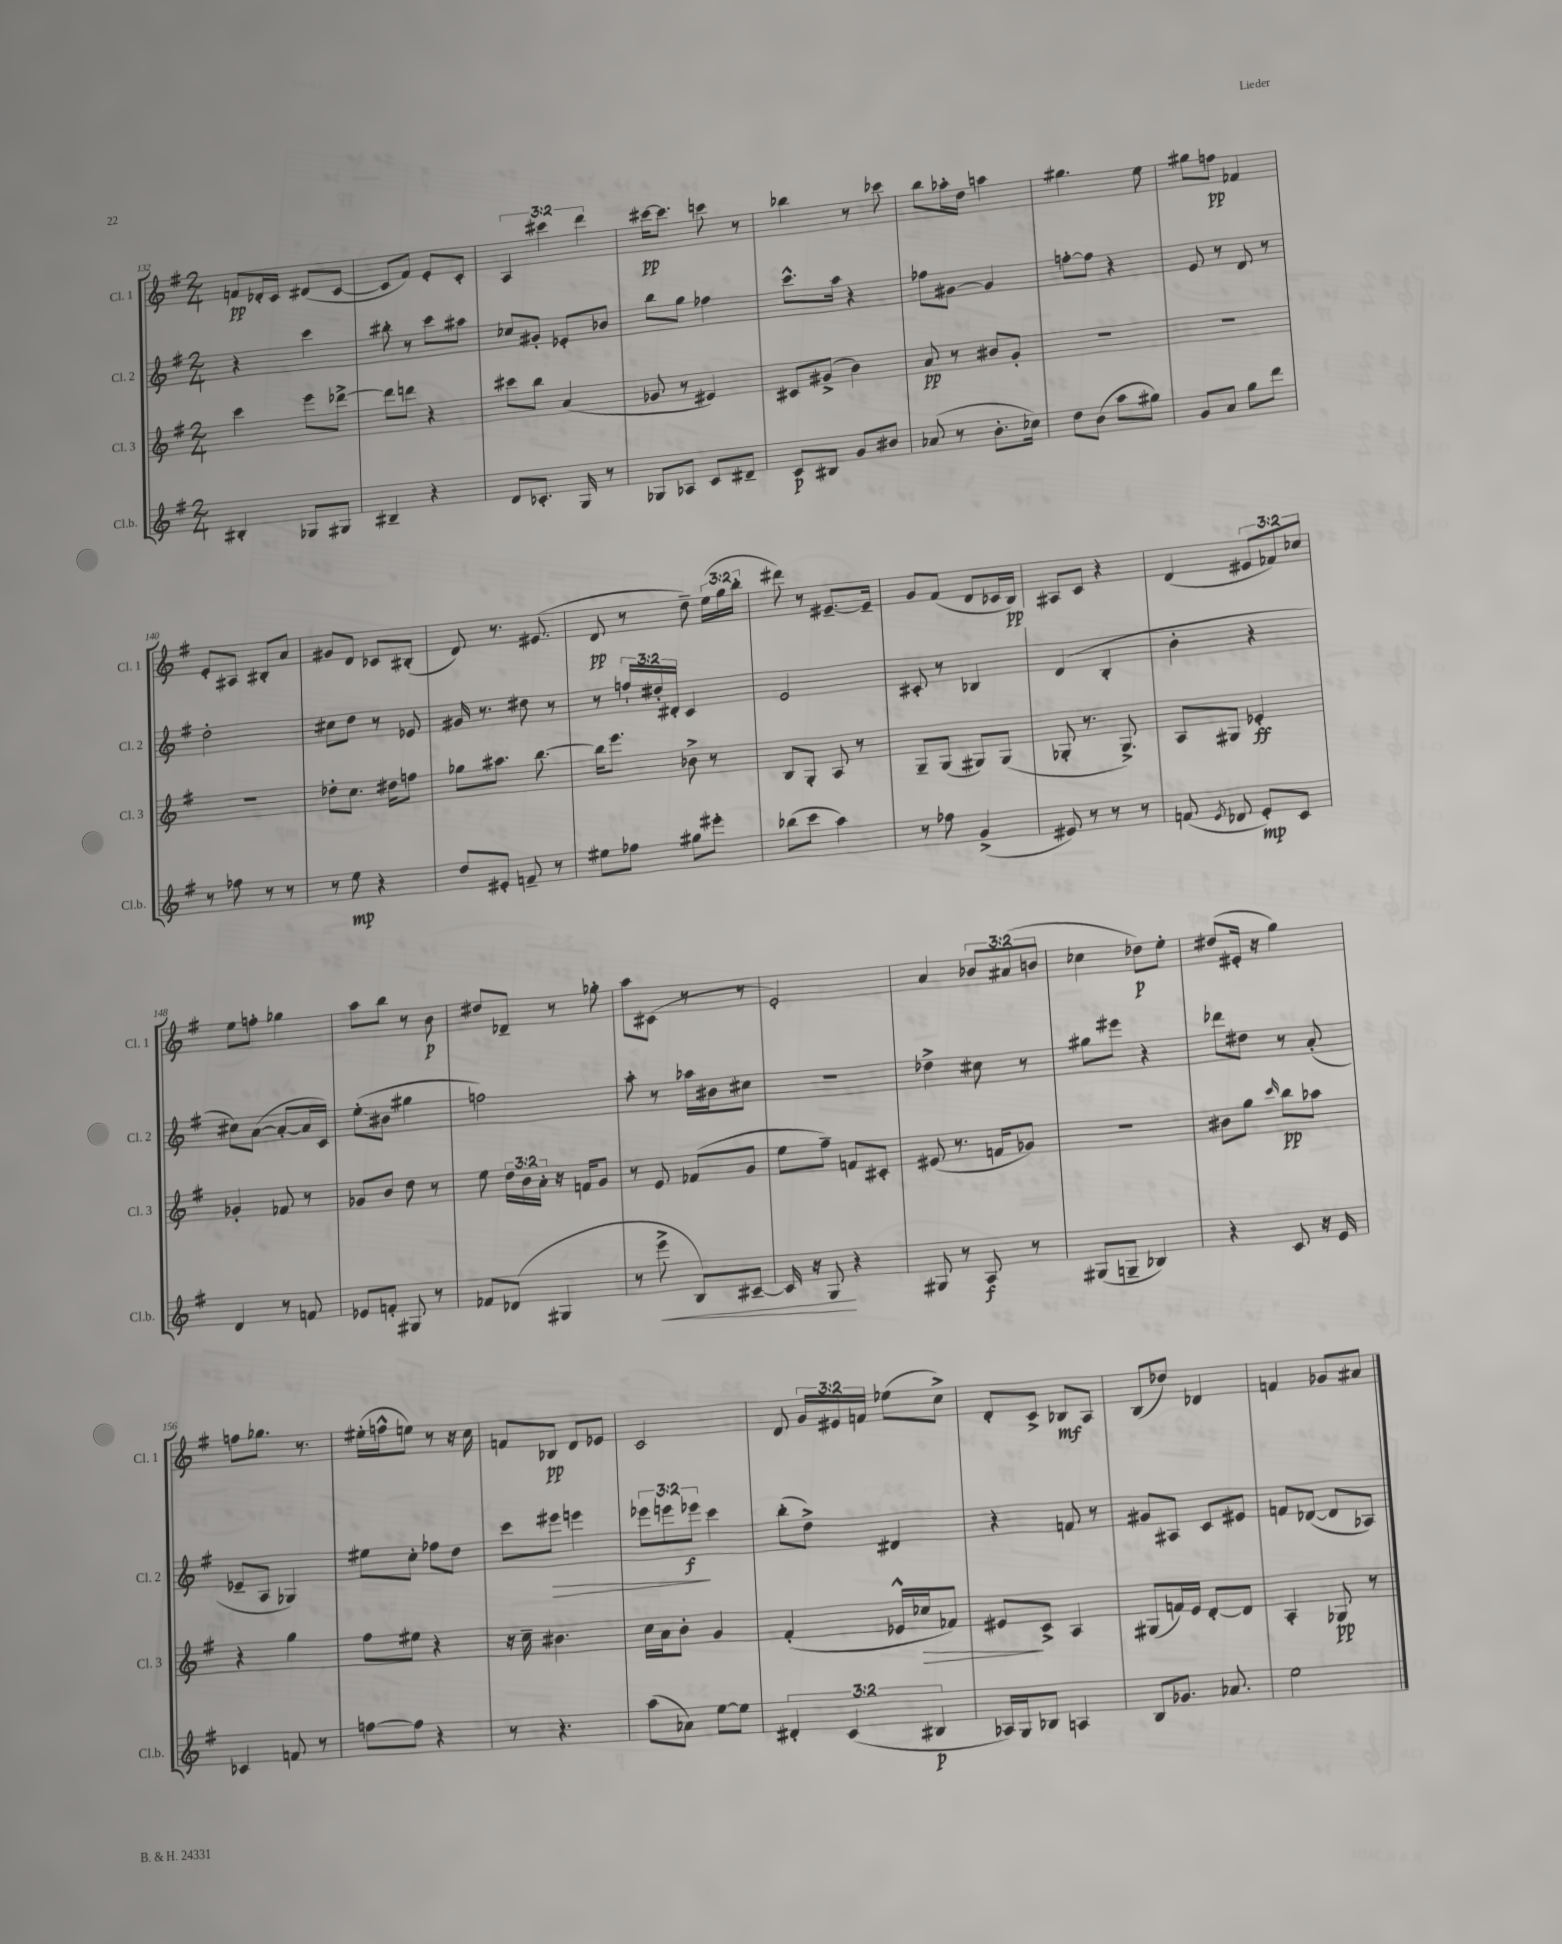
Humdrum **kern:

**kern	**kern	**kern	**kern
*staff4	*staff3	*staff2	*staff1
*clefG2	*clefG2	*clefG2	*clefG2
*k[f#]	*k[f#]	*k[f#]	*k[f#]
*M2/4	*M2/4	*M2/4	*M2/4
4B#'	4ccc	4r	8f
.	.	.	16d-'
.	.	.	16c
8G-	8eee	4ccc	(8d#
8G#	[8ddd-^	.	[8c
=	=	=	=
4B#~	8ddd-]	8bb#'	8c]
.	8ddd	8r	8f#)
4r	4r	8ccc	8e'
.	.	8aa#	8c'
=	=	=	=
8d	8ccc#	8cc-	6A
8.c-'	8bb	8g#'	.
.	.	.	6ccc#
.	(4a	8e-'	.
16G	.	.	.
.	.	.	6ddd
8r	.	8b-	.
=	=	=	=
8G-	8g-	8bb	[16ccc#
.	.	.	8.ccc#]
8A-	8r	8gg	.
8c	4e#)	4ff-	8ccc
8d#~	.	.	8r
=	=	=	=
8c	8c#	8.ccc^^	4bb-
8B#	(8g#^	.	.
.	.	16aa	.
8g	4b)	4r	8r
8b#	.	.	8ccc-
=	=	=	=
(8a-	8a	8ff-	8bb
8r	8r	[8g#	16aa-'
.	.	.	16dd
8.b'	8b#	4g#]	4aa
.	8g'	.	.
16cc-)	.	.	.
=	=	=	=
8dd	2r	[8ff'	4.gg#
(8b	.	8ff]	.
8aa	.	4r	.
8gg#)	.	.	8ee
=	=	=	=
8g	2r	8e	8gg#
8a	.	8r	8ff
8gg	.	8d	4f-
8ddd	.	8r	.
=	=	=	=
8r	2r	2dd'	8e'
8ff-	.	.	8A#
8r	.	.	8B#'
8r	.	.	8a
=	=	=	=
8r	8dd-'	8cc#	8g#
8ee	8.cc	8dd	8d
4r	.	8r	8c-
.	16dd#	.	.
.	8ff	8e-	(8B#'
=	=	=	=
8dd	8gg-	16g#	8d)
.	.	8.r	.
8e#'	8.aa#	.	8.r
8f~	.	8dd#	.
.	[8.bb	.	(8.e#
8r	.	8r	.
=	=	=	=
8ee#	16bb]	8r	8d
.	8.eee	.	.
8ff-	.	24ff`	8r
.	.	24dd#'	.
.	.	24d#'	.
8gg#	8b-^	4c	8dd~)
8eee#'	8r	.	(24ee
.	.	.	24gg
.	.	.	24bb'
=	=	=	=
(8bb-	8B	2e	8ddd#)
8ccc	8G'	.	8r
4aa)	8A	.	[8.e#~
.	8r	.	.
.	.	.	16e#~]
=	=	=	=
8r	8G~	8c#'	8g
8ff-	(8G	8r	(8f#
(4g^	8G#)	4B-	8d
.	(8G#	.	16c-
.	.	.	16B)
=	=	=	=
8e#)	8G-'	(4d	8A#
8r	8.r	.	8c
8r	.	4B'	4r
.	8.G-^)	.	.
8r	.	.	.
=	=	=	=
(8f	8A	4b'	(4d
8qe	.	.	.
8d-	8G#	.	.
8e')	4e-'	4r	12e#
.	.	.	12f-)
8c	.	.	.
.	.	.	12cc-
=	=	=	=
4d	4g-'	8cc#)	8ee
.	.	([8a	8ff'
8r	8f-	8a'_	4gg-
8f	8r	16a]	.
.	.	16c)	.
=	=	=	=
8e-	8g-	(8ee'	8aa
8f'	8b	8b#	8bb
8G#	8dd	4gg#	8r
8r	8r	.	8b
=	=	=	=
8f-	8ee	2ff)	8dd#
(8d-	24dd	.	8d-~
.	24b	.	.
.	24a'	.	.
4G#	16r	.	8r
.	16f	.	.
.	8g	.	8gg-'
=	=	=	=
8r	8r	8aa'	8aa
8eee^	8e	8r	(8c#
8B)	(8f-	16aa-	8r
.	.	16b#	.
[8c#~	8g	8cc#	8r
=	=	=	=
16c#]	8ee	2r	2e')
16r	.	.	.
8G	8ff#~)	.	.
4r	8f	.	.
.	8c#'	.	.
=	=	=	=
8G#	(8e#	4dd-^	4a
8r	8.r	.	.
8A	.	8cc#	12b-
.	16f	.	.
.	.	.	(12a#
8r	8g-)	8r	.
.	.	.	12b
=	=	=	=
(8G#	2r	8gg#	4cc-
8G~	.	8eee#	.
4B-)	.	4r	8dd-)
.	.	.	8ee'
=	=	=	=
4r	8b#	8ddd-	(8dd#
.	8gg	8dd#	16e#'
.	.	.	16r
.	16qqccc	.	.
8c	8bb	8r	4gg)
16r	8aa-	(8a'	.
16e	.	.	.
=	=	=	=
4c-	4r	8e-~	8ff
.	.	8A	8.gg-
8f	4gg	4G-)	.
.	.	.	8.r
8r	.	.	.
=	=	=	=
[8ff	8ff#	8ee#	(16ee#'
.	.	.	16ff^^
8ff]	8ee#	8cc'	8ee)
4r	4r	8ff-	8r
.	.	8dd	16r
.	.	.	16cc
=	=	=	=
8r	16r	8ccc	8f
.	16cc~	.	.
4.r	4.b#	8eee#	8B-
.	.	4eee	8d
.	.	.	8e-
=	=	=	=
(8aa	16cc	12eee-	2c
.	16a	.	.
.	.	12eee	.
8a-)	8b'	.	.
.	.	12eee-	.
[8ee	4g	4ccc	.
8ee]	.	.	.
=	=	=	=
6d#'	(4f#'	(8bb'	8d
.	.	8dd^)	24g
(6c	.	.	24e#
.	.	.	24f
.	16e-^^	4d#	(8ee-
.	16cc-	.	.
6B#	.	.	.
.	8f-)	.	8cc^)
=	=	=	=
16A-)	8e#	4r	8d'
16G	.	.	.
8B-	8c^	.	8c^
4A	4A	8f	8B-
.	.	8r	8A
=	=	=	=
8B	(8G#	8g#	(8B
8.g-	16f)	8A#	8dd-)
.	16e	.	.
.	[8d'	8c	4d-
8.a-	.	.	.
.	8d]	8e#	.
=	=	=	=
2ee	4A'	8f	4f
.	.	([8d-	.
.	8G-	8d-]	8g-
.	8r	8A-)	8a#
==	==	==	==
*-	*-	*-	*-
